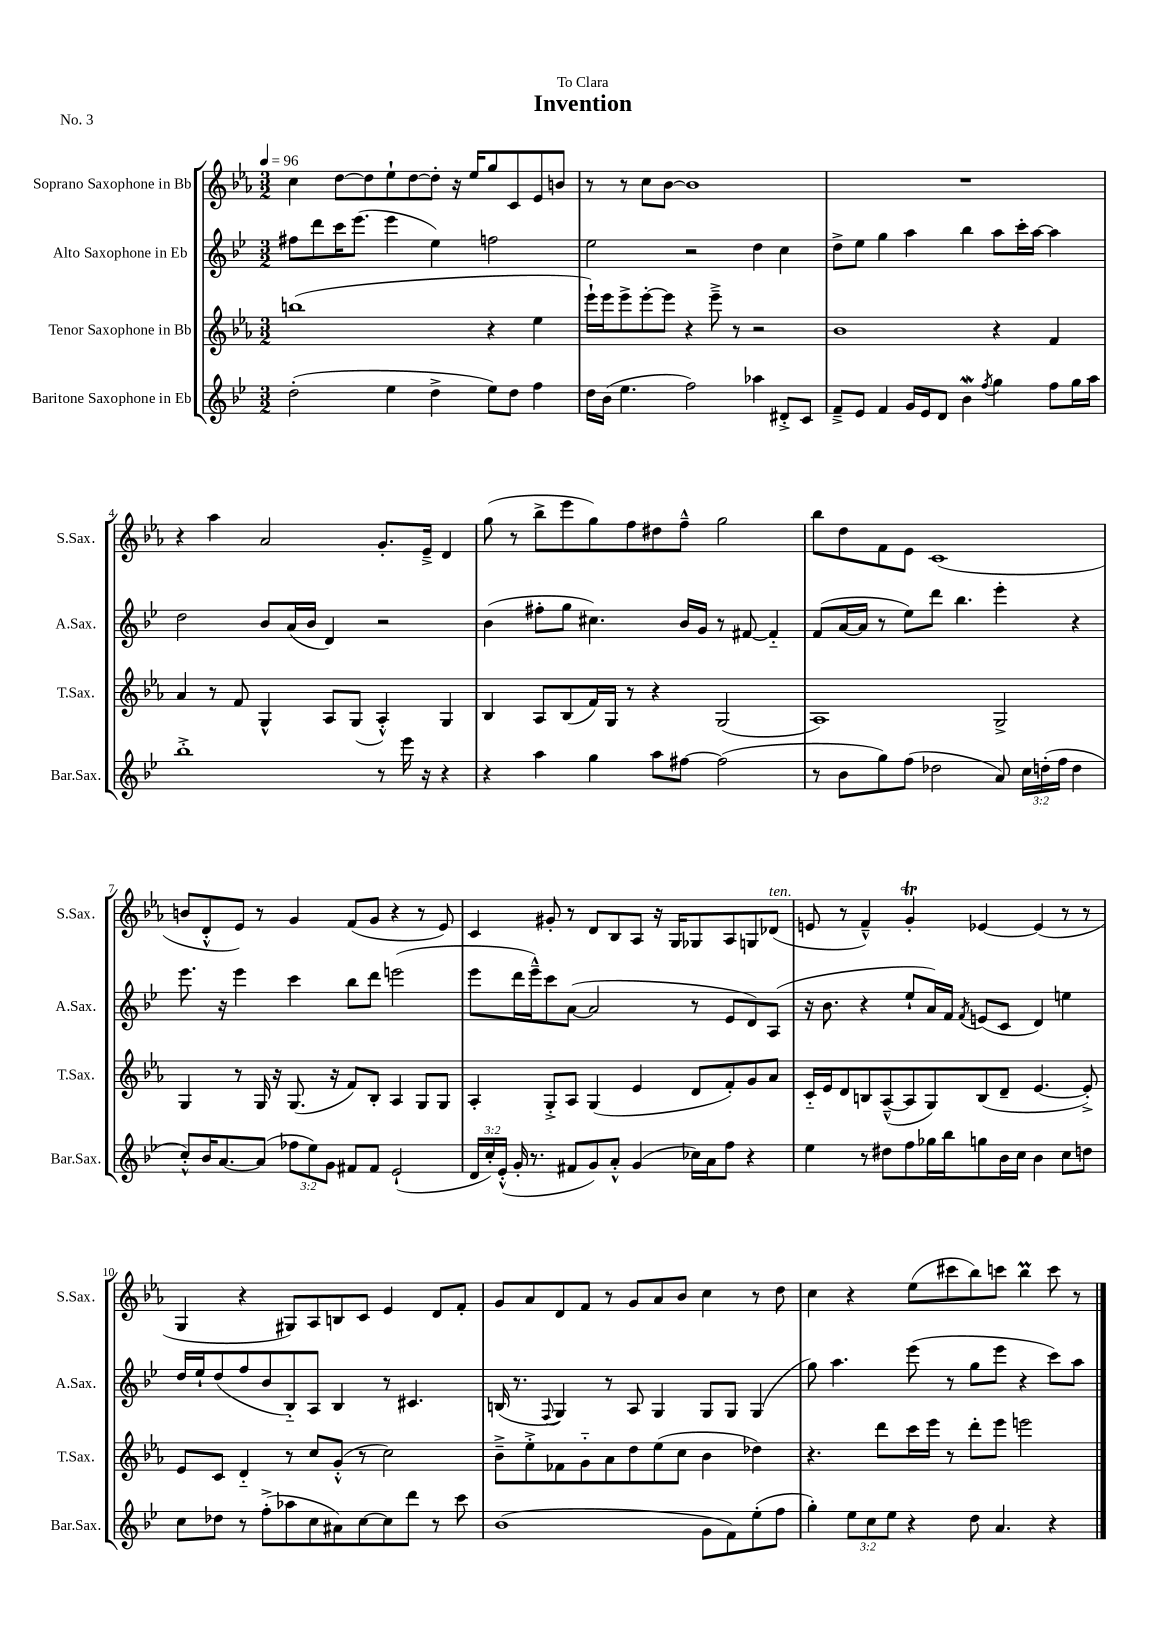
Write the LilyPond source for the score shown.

\header { title = "Invention" dedication = "To Clara" piece = "No. 3" }
<<
\new StaffGroup <<
\new Staff = "s0" \with { instrumentName = "Soprano Saxophone in Bb" shortInstrumentName = "S.Sax." } {
    \clef treble \key ees \major \numericTimeSignature \time 3/2 \tempo 4 = 96
    \autoBeamOff c''4 d''8[~ d''8 ees''8-! d''8~ d''8]-. r16 ees''16[ g''8 c'8 ees'8 b'8] |
    r8 r8 c''8[ bes'8]~ bes'1 |
    R1. |
    r4 aes''4 aes'2 g'8.[-. ees'16]---> d'4 |
    g''8( r8 bes''8[-> ees'''8 g''8) f''8 dis''8 f''8]---^ g''2 |
    bes''8[ d''8 f'8 ees'8] c'1( |
    b'8[ d'8-.-^ ees'8]) r8 g'4 f'8[( g'8] r4 r8 ees'8) |
    c'4 gis'8-. r8 d'8[ bes8 aes8] r16 g16[ ges8 aes8 g8 des'8]^\markup { \italic "ten." }( |
    e'8 r8 f'4---^) g'4-.\trill ees'4~ ees'4( r8 r8 |
    g4 r4 gis8[) aes8 b8 c'8] ees'4 d'8[ f'8]-. |
    g'8[ aes'8 d'8 f'8] r8 g'8[ aes'8 bes'8] c''4 r8 d''8 |
    c''4 r4 ees''8[( cis'''8 bes''8) c'''8] bes''4\prall c'''8 r8 \bar "|." |
}
\new Staff = "s1" \with { instrumentName = "Alto Saxophone in Eb" shortInstrumentName = "A.Sax." } {
    \clef treble \key bes \major \numericTimeSignature \time 3/2
    \autoBeamOff fis''8[ d'''8 c'''16 ees'''8.]( ees'''4 ees''4) f''2 |
    ees''2 r2 d''4 c''4 |
    d''8[-> ees''8] g''4 a''4 bes''4 a''8[ c'''16-. a''16]~ a''4 |
    d''2 bes'8[ a'16( bes'16] d'4) r2 |
    bes'4( fis''8[-. g''8] cis''4.) bes'16[ g'16] r8 fis'8~ fis'4-_ |
    f'8[( a'16~ a'16] r8 ees''8[) d'''8] bes''4. ees'''4-. r4 |
    ees'''8. r16 ees'''4 c'''4 bes''8[ d'''8] e'''2( |
    ees'''8[ d'''16 ees'''16---^) c'''8 a'8]~( a'2 r8 ees'8[ d'8) a8]( |
    r16 bes'8. r4 ees''8[-! a'16) f'16] \acciaccatura { f'8 } e'8[( c'8] d'4) e''4 |
    d''16[ ees''16-! d''8( f''8 bes'8 bes8-_) a8] bes4 r8 cis'4. |
    b16( r8. \appoggiatura { f8 } g4) r8 a8 g4 g8[ g8] g4( |
    g''8) a''4. ees'''8( r8 g''8[ ees'''8] r4 c'''8[) a''8] \bar "|." |
}
\new Staff = "s2" \with { instrumentName = "Tenor Saxophone in Bb" shortInstrumentName = "T.Sax." } {
    \clef treble \key ees \major \numericTimeSignature \time 3/2
    \autoBeamOff b''1( r4 ees''4 |
    ees'''16[-!) ees'''16 ees'''8-> ees'''8~-. ees'''8] r4 ees'''8---> r8 r2 |
    bes'1 r4 f'4 |
    aes'4 r8 f'8 g4-^ aes8[ g8]( aes4-.-^) g4 |
    bes4 aes8[ bes8( f'16) g16] r8 r4 g2( |
    aes1) g2-> |
    g4 r8 g16 r16 g8.( r16 f'8[) bes8]-. aes4 g8[ g8] |
    aes4-. g8[-.-> aes8] g4( ees'4 d'8[ f'8-.) g'8 aes'8] |
    c'16[-_ ees'16 d'8 b8 aes8~---^( aes8 g8) b8( d'8]-- ees'4.~ ees'8-.->) |
    ees'8[ c'8] d'4-_ r8 c''8[ g'8]-.-^( r8 c''2) |
    bes'8[---> ees''8-.-> fes'8 g'8-_ aes'8 d''8 ees''8( c''8] bes'4 des''4) |
    r4. d'''8[ c'''16 ees'''16] r8 d'''8[-. ees'''8] e'''2 \bar "|." |
}
\new Staff = "s3" \with { instrumentName = "Baritone Saxophone in Eb" shortInstrumentName = "Bar.Sax." } {
    \clef treble \key bes \major \numericTimeSignature \time 3/2 \override Staff.TupletNumber.text = #tuplet-number::calc-fraction-text
    \autoBeamOff d''2-.( ees''4 d''4-> ees''8[) d''8] f''4 |
    d''16[ bes'16]( ees''4. f''2) aes''4 dis'8[-.-> c'8] |
    f'8[---> ees'8] f'4 g'16[ ees'16 d'8] bes'4\mordent \acciaccatura { f''8 } g''4 f''8[ g''16 a''16] |
    bes''1-.-> r8 ees'''16 r16 r4 |
    r4 a''4 g''4 a''8[ fis''8]~ fis''2( |
    r8 bes'8[ g''8) f''8]( des''2 a'8) \tuplet 3/2 { c''16[ d''16-.( f''16] } d''4 |
    c''8[-.-^) bes'16 a'8.~ a'8]( \tuplet 3/2 { fes''8[ ees''8) g'8] } fis'8[ fis'8] ees'2-!( |
    \tuplet 3/2 { d'16[ c''16-.) ees'16]-.-^( } g'16-. r8. fis'8[ g'8) a'8]-.-^ g'4( ces''16[) a'16 f''8] r4 |
    ees''4 r8 dis''8[ f''8 ges''16 bes''16 g''8 bes'16 c''16] bes'4 c''8[ d''8] |
    c''8[ des''8] r8 f''8[-.->( aes''8 c''8 ais'8) c''8~ c''8 d'''8] r8 c'''8 |
    bes'1( g'8[ f'8) ees''8-.( f''8] |
    g''4-.) \tuplet 3/2 { ees''8[ c''8 ees''8] } r4 d''8 a'4. r4 \bar "|." |
}
>>
>>
